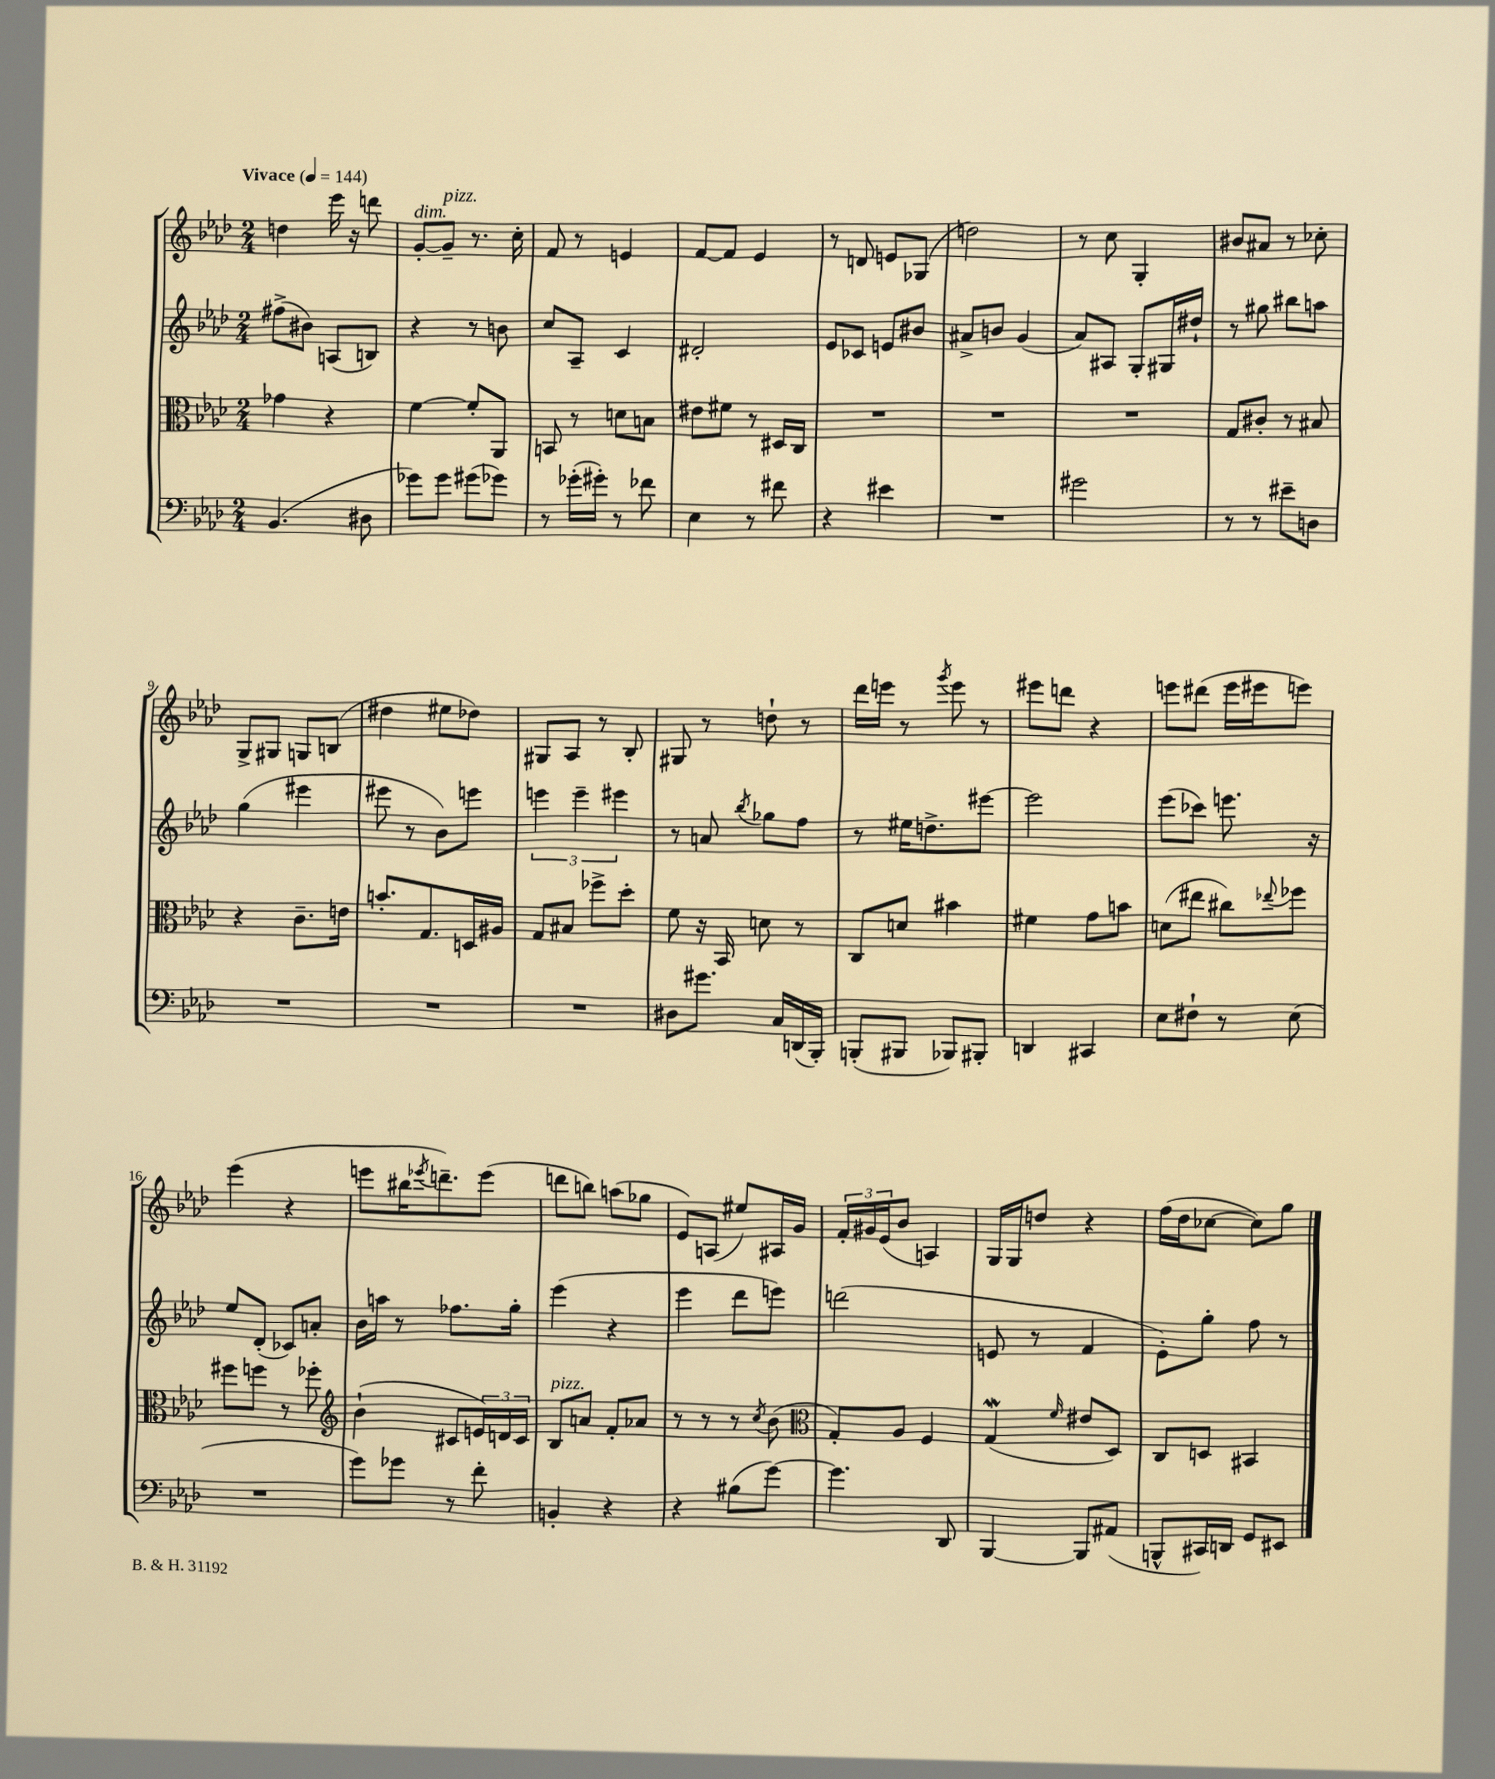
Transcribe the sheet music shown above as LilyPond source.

<<
\new StaffGroup <<
\new Staff = "s0" {
    \clef treble \key aes \major \numericTimeSignature \time 2/4 \tempo "Vivace" 4 = 144
    d''4 ees'''16 r16 d'''8 |
    g'8~-.^\markup { \italic "dim." } g'8--^\markup { \italic "pizz." } r8. c''16-. |
    f'8 r8 e'4 |
    f'8~ f'8 ees'4 |
    r8 d'8 e'8 ges8( |
    d''2) |
    r8 c''8 g4-. |
    bis'8 ais'8 r8 ces''8-. |
    g8-> gis8 g8 b8( |
    dis''4 eis''8 des''8) |
    gis8 aes8 r8 bes8-. |
    gis8 r8 d''8-! r8 |
    des'''16 e'''16 r8 \acciaccatura { g'''8 } e'''8 r8 |
    eis'''8 d'''8 r4 |
    e'''8 dis'''8( e'''16 eis'''16 e'''8) |
    ees'''4( r4 |
    e'''8 bis''16 \acciaccatura { ees'''8 } d'''8.--) ees'''8( |
    d'''8 b''8) a''8( ges''8 |
    ees'8) a8( eis''8) ais16 g'16 |
    \tuplet 3/2 { f'16-. gis'16 ees'16( } bes'8 a4) |
    g16 g16 d''8 r4 |
    f''16( des''16 ces''8~ ces''8) g''8 \bar "|." |
}
\new Staff = "s1" {
    \clef treble \key aes \major \numericTimeSignature \time 2/4
    fis''8->( bis'8) a8( b8) |
    r4 r8 b'8 |
    c''8 aes8-- c'4 |
    dis'2-. |
    ees'8 ces'8 e'8 bis'8 |
    ais'8-> b'8 g'4( |
    aes'8) ais8 g8-. gis16 dis''16-! |
    r8 gis''8 bis''8 a''8 |
    g''4( eis'''4 |
    eis'''8 r8 bes'8) e'''8 |
    \tuplet 3/2 { e'''4 e'''4-- eis'''4 } |
    r8 a'8 \acciaccatura { bes''8 } ges''8 f''8 |
    r8 eis''16 d''8.-> eis'''8~ |
    eis'''2 |
    ees'''8( ces'''8) e'''8. r16 |
    ees''8 des'8-.( ces'8) a'8-. |
    bes'16 a''16 r8 fes''8. g''16-. |
    ees'''4( r4 |
    ees'''4 des'''8 e'''8) |
    d'''2( |
    e'8 r8 f'4 |
    ees'8-.) g''8-. f''8 r8 \bar "|." |
}
\new Staff = "s2" {
    \clef alto \key aes \major \numericTimeSignature \time 2/4
    ges'4 r4 |
    f'4~ f'8-. aes,8 |
    b,8 r8 d'8 b8 |
    eis'8 fis'8 r8 dis16 c16 |
    R2 |
    R2 |
    R2 |
    g8 cis'8-. r8 bis8 |
    r4 c'8.-- e'16 |
    b'8.-. g8. d16 ais16 |
    g8 bis8 fes''8-> des''8-. |
    f'8 r16 bes,16 d'8 r8 |
    c8 d'8 bis'4 |
    fis'4 g'8 b'8 |
    d'8( eis''8 cis''8) \appoggiatura { ees''8 } fes''8 |
    fis''8 f''8 r8 fes''8-. |
    \clef treble bes'4-!( cis'8 \tuplet 3/2 { e'16) d'16 cis'16 } |
    bes8^\markup { \italic "pizz." } a'8 f'8-. aes'8 |
    r8 r8 r8 \acciaccatura { c''8 } bes'8( |
    \clef alto g8-.) aes8 f4 |
    g4\mordent( \grace { f'16 } eis'8 des8) |
    c8 d8 bis,4 \bar "|." |
}
\new Staff = "s3" {
    \clef bass \key aes \major \numericTimeSignature \time 2/4
    bes,4.( dis8 |
    ges'8) ges'8 gis'8( ges'8) |
    r8 ges'16-.( gis'16-.) r8 fes'8 |
    ees4 r8 fis'8 |
    r4 eis'4 |
    R2 |
    gis'2 |
    r8 r8 eis'8-- d8 |
    R2 |
    R2 |
    R2 |
    dis8 gis'8. c16 d,16( bes,,16-.) |
    b,,8-.( bis,,8 bes,,8) bis,,8-. |
    d,4 cis,4 |
    ees8 fis8-! r8 ees8( |
    R2 |
    g'8) ges'8 r8 f'8-. |
    b,4-. r4 |
    r4 bis8( g'8~) |
    g'4. des,8 |
    bes,,4~ bes,,8 ais,8( |
    b,,8-^ cis,16) d,16 g,8 eis,8 \bar "|." |
}
>>
>>
